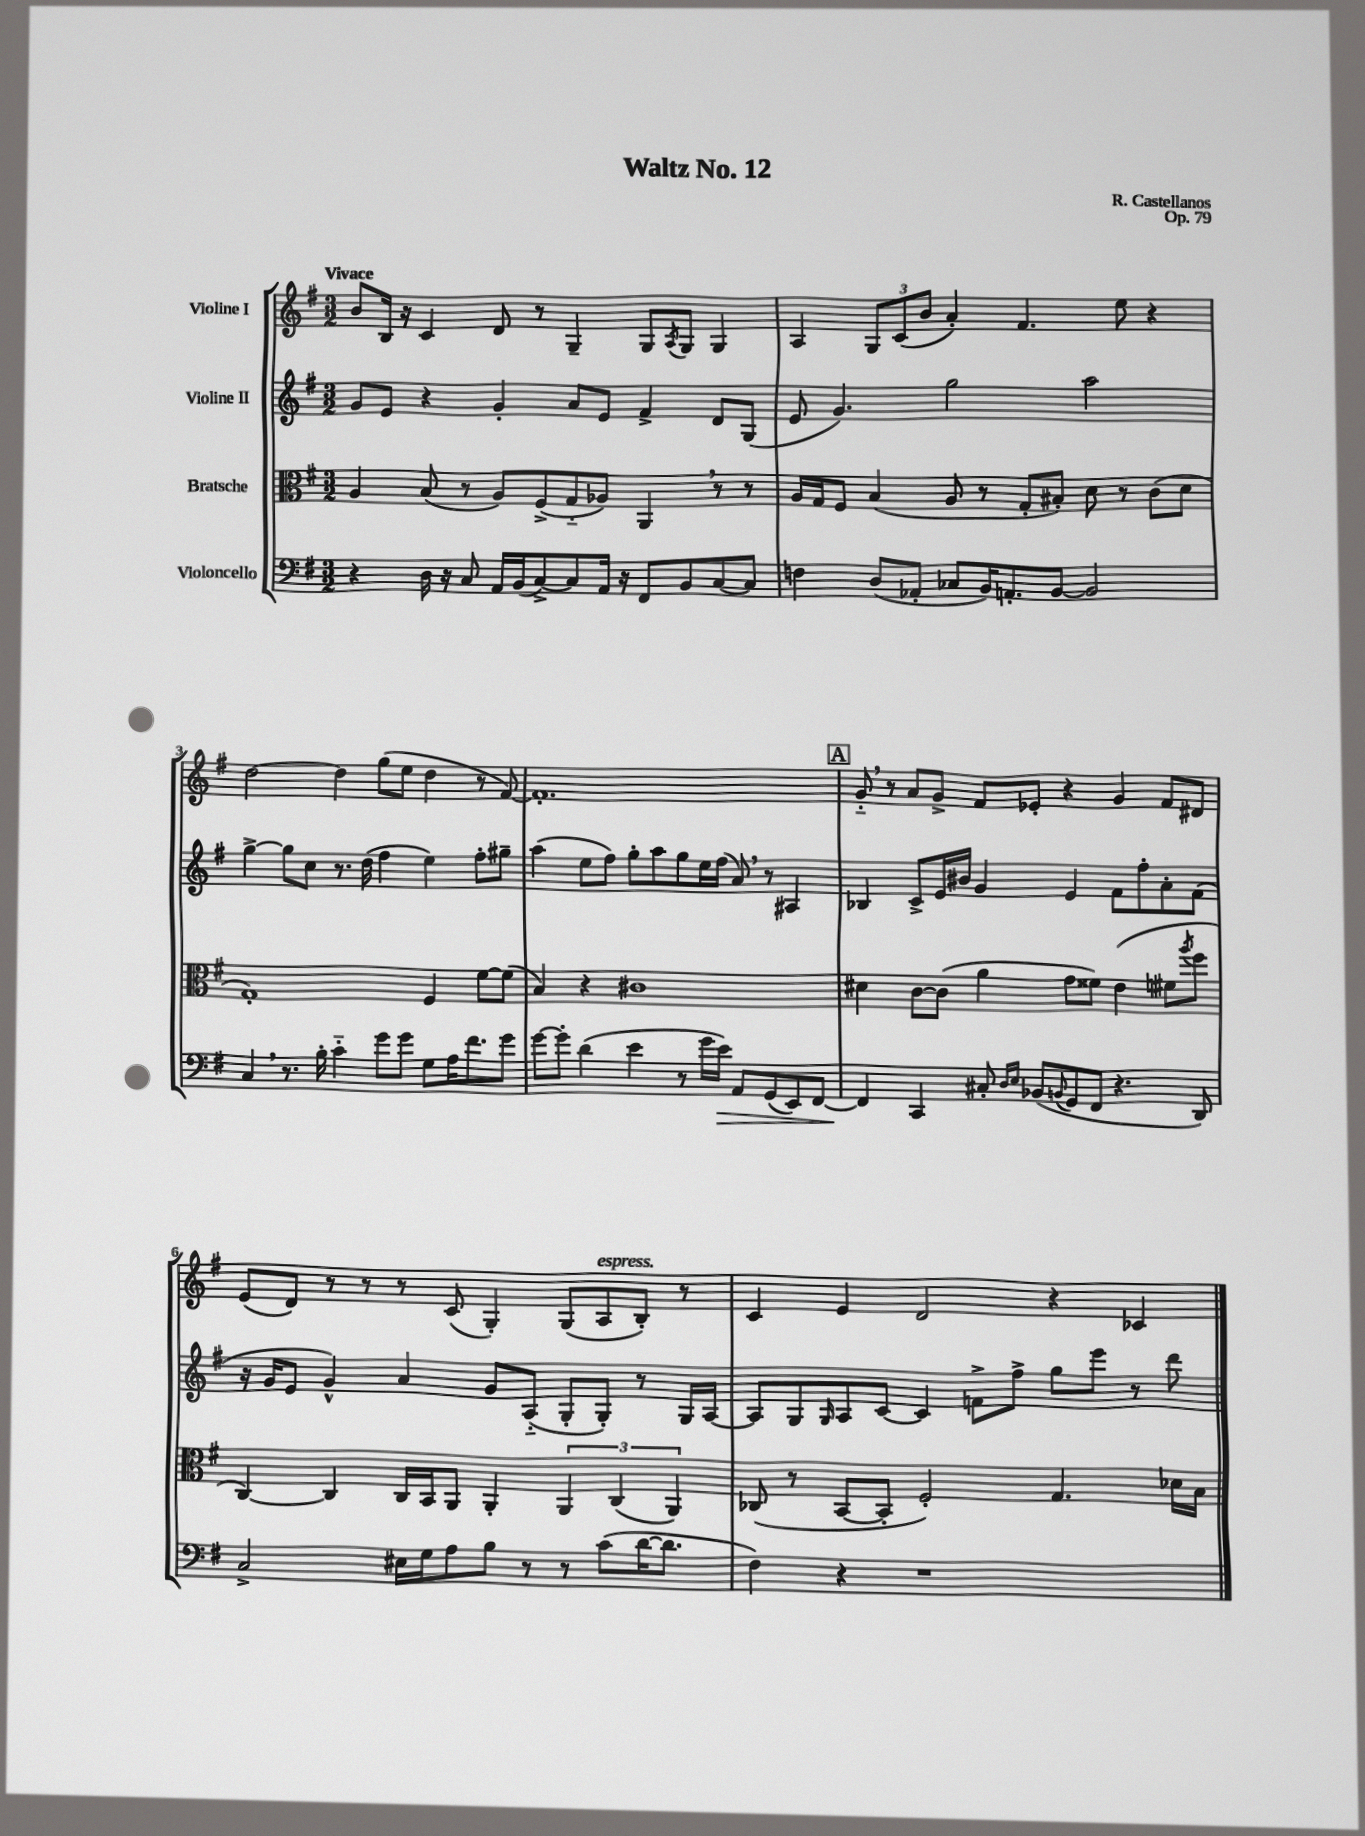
\header { title = "Waltz No. 12" composer = "R. Castellanos" opus = "Op. 79" }
<<
\new StaffGroup <<
\new Staff = "s0" \with { instrumentName = "Violine I" } {
    \clef treble \key g \major \numericTimeSignature \time 3/2 \tempo "Vivace"
    b'8 b16 r16 c'4 d'8 r8 g4-- g8 \acciaccatura { a8 } g8 g4 |
    a4 \tuplet 3/2 { g8 c'8( b'8 } a'4-.) fis'4. e''8 r4 |
    d''2~ d''4 g''8( e''8 d''4 r8 fis'8~) |
    fis'1.-. |
    \mark \markup { \box "A" } g'8-_ \breathe r8 a'8 g'8-> fis'8 ees'8-. r4 g'4 fis'8 dis'8 |
    e'8( d'8) r8 r8 r8 c'8( g4-.) g8( a8^\markup { \italic "espress." } b8-.) r8 |
    c'4 e'4 d'2 r4 ces'4 \bar "|." |
}
\new Staff = "s1" \with { instrumentName = "Violine II" } {
    \clef treble \key g \major \numericTimeSignature \time 3/2
    g'8 e'8 r4 g'4-. a'8 e'8 fis'4-> d'8 g8( |
    e'8 g'4.) g''2 a''2 |
    g''4~-> g''8 c''8 r8. d''16( fis''4 e''4) fis''8-. gis''8-- |
    a''4( e''8 fis''8) g''8-. a''8 g''8 e''16 fis''16( a'8) \breathe r8 ais4 |
    \mark \markup { \box "A" } bes4 c'8-> e'16 bis'16 g'4 e'4 fis'8 fis''8-. a'8-. fis'8( |
    r16 g'16 e'8 g'4-^) a'4 g'8 a8-_( g8-. g8-.) r8 g16 a16~ |
    a8 g8 \grace { g16 } a8 c'8~ c'4 f'8-> fis''8-> g''8 e'''8 r8 d'''8 \bar "|." |
}
\new Staff = "s2" \with { instrumentName = "Bratsche" } {
    \clef alto \key g \major \numericTimeSignature \time 3/2
    a4 b8( r8 a8) fis8->( g8-_ aes8) a,4 \breathe r8 r8 |
    a16 g16 fis8 b4( a8 r8 g8-. bis8-.) d'8 r8 c'8( d'8 |
    g1-.) fis4 fis'8~ fis'8( |
    b4) r4 cis'1 |
    \mark \markup { \box "A" } dis'4 c'8~ c'8( a'4 g'8 fisis'8) e'4( fis'8 \acciaccatura { a''8 } fis''8 |
    c4~) c4 c16 b,16 a,8 a,4-. \tuplet 3/2 { a,4 c4( a,4) } |
    ces8( r8 b,8~ b,8-. fis2-.) g4. des'16 b16 \bar "|." |
}
\new Staff = "s3" \with { instrumentName = "Violoncello" } {
    \clef bass \key g \major \numericTimeSignature \time 3/2
    r4 d16 r16 c8 a,16 b,16( c8~->) c8 a,16 r16 fis,8 b,8 c8~ c8 |
    f4 d8( aes,8-. ces8 b,16) a,8.-. b,8~ b,2 |
    c4 \breathe r8. b16-. c'4-_ g'8 g'8 g8 a16 fis'8. g'8 |
    g'8~ g'8-. d'4( e'4 r8 g'16 e'16\>) a,8 g,8( e,8) fis,8~ |
    \mark \markup { \box "A" } fis,4\! c,4 cis8-. \grace { d16 e16 } bes,8( \appoggiatura { b,8 } g,8 fis,8 r4. d,8) |
    c2-> eis16 g16 a8 b8 r8 r8 c'8( d'16~ d'8. |
    fis4) r4 r1 \bar "|." |
}
>>
>>
